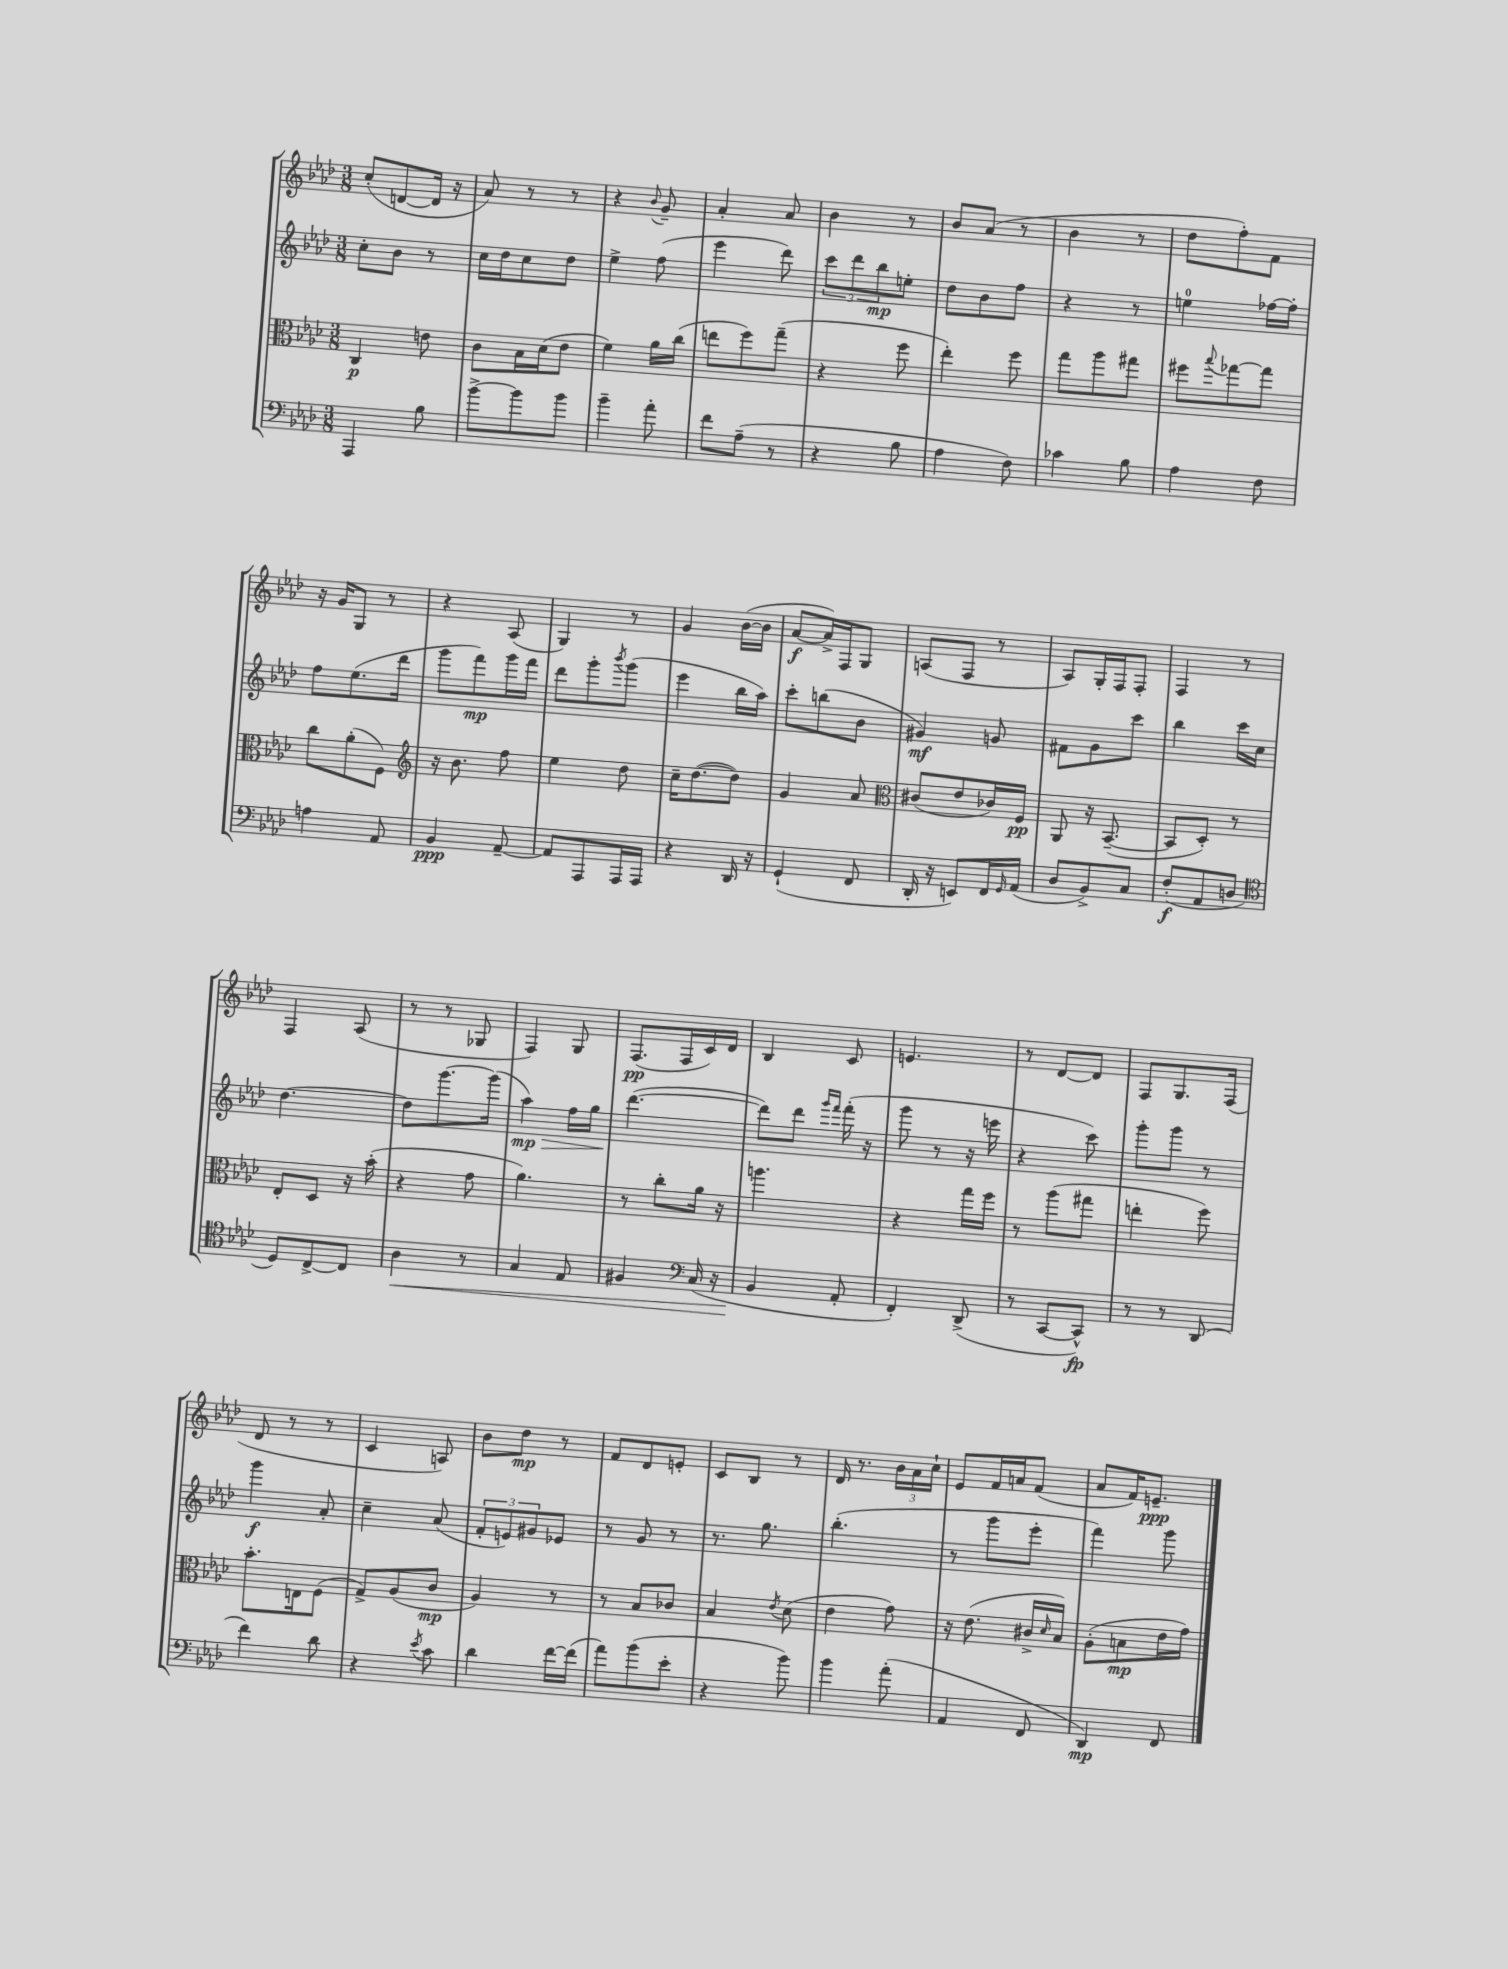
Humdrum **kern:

**kern	**dynam	**kern	**dynam	**kern	**dynam	**kern	**dynam
*part4	*part4	*part3	*part3	*part2	*part2	*part1	*part1
*staff4	*staff4	*staff3	*staff3	*staff2	*staff2	*staff1	*staff1
*clefF4	*	*clefC3	*	*clefG2	*	*clefG2	*
*k[b-e-a-d-]	*	*k[b-e-a-d-]	*	*k[b-e-a-d-]	*	*k[b-e-a-d-]	*
*M3/8	*	*M3/8	*	*M3/8	*	*M3/8	*
=59	=59	=59	=59	=59	=59	=59	=59
4AAA-/	.	4C/	p	8cc'\L	.	(8cc'/L	.
.	.	.	.	8b-\J	.	[8dn/	.
8B-\	.	8en\	.	8r	.	16d/Jk]	.
.	.	.	.	.	.	16r	.
=60	=60	=60	=60	=60	=60	=60	=60
[8b-^\L	.	8c\L	.	16cc\LL	.	8a-/)	.
.	.	.	.	16dd-\J	.	.	.
8b-\]	.	16B-\L	.	8cc\	.	8r	.
.	.	(16d-\J	.	.	.	.	.
8b-\J	.	8e-\J	.	8dd-\J	.	8r	.
=61	=61	=61	=61	=61	=61	=61	=61
4b-~\	.	4f\)	.	4ee-^\	.	4r	.
.	.	.	.	.	.	8qqb-/	.
8a-'\	.	16a-\LL	.	(8ff\	.	8g~/	.
.	.	(16cc\JJ	.	.	.	.	.
=62	=62	=62	=62	=62	=62	=62	=62
8f\L	.	8een\L	.	4eee-\	.	4a-'/	.
(8A-~\J	.	8ff\)	.	.	.	.	.
8r	.	(8gg~\J	.	8ddd-\)	.	8a-/	.
=63	=63	=63	=63	=63	=63	=63	=63
4r	.	4r	.	12ccc\L	.	4b-\	.
.	.	.	.	12ddd-\	.	.	.
.	.	.	.	12bb-\	mp	.	.
8B-\	.	8ff\	.	8een'\J	.	8r	.
=64	=64	=64	=64	=64	=64	=64	=64
4A-\	.	4ee-'\)	.	8dd-\L	.	8b-/L	.
.	.	.	.	8b-\	.	(8a-/J	.
8F\)	.	8ff\	.	8ff\J	.	8r	.
=65	=65	=65	=65	=65	=65	=65	=65
4c-X\	.	8gg\L	.	4r	.	4b-\	.
.	.	8aa-\	.	.	.	.	.
8B-\	.	8gg#X\J	.	8r	.	8r	.
=66	=66	=66	=66	=66	=66	=66	=66
4A-\	.	8ff#X\L	.	4een\	.	8dd-\L	.
.	.	8qqbb-/	.	.	.	.	.
.	.	[8gg-X\	.	.	.	8ff'\)	.
8F\	.	8gg-\J]	.	[16ff-X\LL	.	8f\J	.
.	.	.	.	16ff-'\JJ]	.	.	.
!!LO:LB:g=z
=67	=67	=67	=67	=67	=67	=67	=67
4An\	.	8cc\L	.	8ff\L	.	16r	.
.	.	.	.	.	.	16g/KL	.
.	.	(8a-'\	.	(8.ee-\	.	8G/J	.
8AA-/	.	8F\J)	.	.	.	8r	.
.	.	.	.	16ddd-\Jk	.	.	.
=68	=68	=68	=68	=68	=68	=68	=68
*	*	*clefG2	*	*	*	*	*
4BB-/	ppp	16r	.	8ggg\L	.	4r	.
.	.	8.b-\	.	.	.	.	.
.	.	.	.	8fff\)	mp	.	.
[8AA-~/	.	8ff\	.	16ggg\L	.	(8A-/	.
.	.	.	.	16fff\JJ	.	.	.
=69	=69	=69	=69	=69	=69	=69	=69
8AA-/L]	.	4ee-\	.	8ddd-\L	.	4G/)	.
8AAA-/	.	.	.	8ggg'\	.	.	.
.	.	.	.	8qbbb-/	.	.	.
16AAA-/L	.	8dd-\	.	(8ggg\J	.	8r	.
16AAA-/JJ	.	.	.	.	.	.	.
=70	=70	=70	=70	=70	=70	=70	=70
4r	.	16cc~\KL	.	4eee-\	.	4g/	.
.	.	([8.dd-\	.	.	.	.	.
16DD-/	.	8dd-\J])	.	16bb-\LL	.	([16b-\LL	.
16r	.	.	.	16aa-\JJ)	.	16b-\JJ]	.
=71	=71	=71	=71	=71	=71	=71	=71
(4GG`/	.	4g/	.	8ccc'\L	.	[8a-/L	f
.	.	.	.	(8bbn\	.	16a-^/L])	.
.	.	.	.	.	.	16F/J	.
8FF/	.	8a-/	.	8b-\J	.	8G/J	.
=72	=72	=72	=72	=72	=72	=72	=72
*	*	*clefC3	*	*	*	*	*
16DD-'/	.	(8c#X/L	.	4g#X/)	mf	(8An/L	.
16r	.	.	.	.	.	.	.
8EEn/L)	.	8e-/	.	.	.	8F/J	.
16FF/L	.	16c-X/L)	.	8gn/	.	8r	.
16qqGG/	.	.	.	.	.	.	.
(16AA-/JJ	.	16F/JJ	pp	.	.	.	.
=73	=73	=73	=73	=73	=73	=73	=73
8D-/L	.	8AA-/	.	8f#X\L	.	8A-/L)	.
8BB-^/)	.	16r	.	8g\	.	16G'/L	.
.	.	([8.BB-~/	.	.	.	16F/J	.
8C/J	.	.	.	8ccc\J	.	8F'/J	.
=74	=74	=74	=74	=74	=74	=74	=74
(8F'/L	f	8BB-/L]	.	4bb-\	.	4F/	.
8AA-/	.	8D-'/J)	.	.	.	.	.
8Dn/J	.	8r	.	16ccc\LL	.	8r	.
.	.	.	.	16cc\JJ	.	.	.
!!LO:LB:g=z
=75	=75	=75	=75	=75	=75	=75	=75
*clefC4	*	*	*	*	*	*	*
8D-/L)	.	8E-'/L	.	[4.dd-\	.	4F/	.
[8C^/	.	8D-/J	.	.	.	.	.
8C/J]	.	16r	.	.	.	(8A-/	.
.	.	(16b-'\	.	.	.	.	.
=76	=76	=76	=76	=76	=76	=76	=76
!	!LO:HP:b	!	!	!	!	!	!
4A-\	<	4r	.	8dd-\L]	.	8r	.
.	.	.	.	[8.ggg\	.	8r	.
8r	.	8g\	.	.	.	8G-X/	.
.	.	.	.	(16ggg\Jk]	.	.	.
=77	=77	=77	=77	=77	=77	=77	=77
!	!	!	!	!	!LO:HP:b	!	!
4G/	.	4.a-\)	.	4aa-\)	> mp	4F/)	.
8E-/	.	.	.	16ff\LL	.	8G/	.
.	.	.	.	16gg\JJ	.	.	.
=78	=78	=78	=78	=78	=78	=78	=78
4F#X/	.	8r	.	([4.ddd-\	.	(8.F/L	pp
.	.	8cc'\L	.	.	.	.	.
.	.	.	.	.	.	16F/L	.
*clefF4	*	*	*	*	*	*	*
(16C/	.	16a-\Jk	.	.	.	16c/)	.
16r	.	16r	.	.	.	16d-/JJ	.
.	.	.	.	.	]	.	.
=79	=79	=79	=79	=79	=79	=79	=79
4BB-/	.	4.aan\	.	8ddd-\L])	.	4B-/	.
.	.	.	.	8ddd-\J	.	.	.
.	.	.	.	16qqggg/LL	.	.	.
.	.	.	.	16qqfff/JJ	.	.	.
8AA-'/	[	.	.	(16fff'\	.	8c/	.
.	.	.	.	16r	.	.	.
=80	=80	=80	=80	=80	=80	=80	=80
4FF'/)	.	4r	.	8ggg\	.	4.en/	.
.	.	.	.	8r	.	.	.
(8DD-^/	.	16gg\LL	.	16r	.	.	.
.	.	16ff\JJ	.	16eeen\	.	.	.
=81	=81	=81	=81	=81	=81	=81	=81
8r	.	8r	.	4r	.	8r	.
[8CC/L	.	(8aa-\L	.	.	.	[8d-/L	.
8CC^^/J])	fp	8gg#X\J	.	8ccc\)	.	8d-/J]	.
=82	=82	=82	=82	=82	=82	=82	=82
8r	.	4een'\	.	8ggg'\L	.	8F/L	.
8r	.	.	.	8ggg\J	.	8.G/	.
(8DD-/	.	8ff\)	.	8r	.	.	.
.	.	.	.	.	.	(16F/Jk	.
!!LO:LB:g=z
=83	=83	=83	=83	=83	=83	=83	=83
4f\)	.	8.b-'\L	.	4ggg\	f	8d-/	.
.	.	.	.	.	.	8r	.
.	.	16En\k	.	.	.	.	.
8d-\	.	(8F\J	.	8a-'/	.	8r	.
=84	=84	=84	=84	=84	=84	=84	=84
4r	.	8G^/L)	.	4cc~\	.	4c/	.
.	.	(8A-/	.	.	.	.	.
8qe-/	.	.	.	.	.	.	.
8c\	.	8c/J	mp	(8a-/	.	8An/)	.
=85	=85	=85	=85	=85	=85	=85	=85
4d-\	.	4A-/)	.	12f'/L	.	8b-\L	.
.	.	.	.	12en/)	.	.	.
.	.	.	.	.	.	8dd-\J	mp
.	.	.	.	12g#X/	.	.	.
[16f\LL	.	8r	.	8e-X/J	.	8r	.
(16f\JJ]	.	.	.	.	.	.	.
=86	=86	=86	=86	=86	=86	=86	=86
8a-\L)	.	8r	.	8r	.	8f/L	.
(8b-\	.	8B-/L	.	8g/	.	8d-/	.
8e-'\J	.	8c-X/J	.	8r	.	8en'/J	.
=87	=87	=87	=87	=87	=87	=87	=87
4r	.	4B-/	.	8.r	.	8c/L	.
.	.	.	.	.	.	8B-/J	.
.	.	.	.	8.gg\	.	.	.
.	.	8qe-/	.	.	.	.	.
8b-\)	.	(8d-\	.	.	.	8r	.
=88	=88	=88	=88	=88	=88	=88	=88
4b-\	.	4e-\	.	(4.bb-'\	.	16d-/	.
.	.	.	.	.	.	8.r	.
(8a-'\	.	8g\)	.	.	.	24b-\LL	.
.	.	.	.	.	.	24a-\	.
.	.	.	.	.	.	24cc`\JJ	.
=89	=89	=89	=89	=89	=89	=89	=89
4AA-/	.	16r	.	8r	.	8e-/L	.
.	.	(8.e-\	.	.	.	.	.
.	.	.	.	8ggg\L	.	16f/L	.
.	.	.	.	.	.	16an/J	.
8FF/	.	16c#X^/LL	.	8eee-'\J	.	(8f/J	.
.	.	16qqd-/	.	.	.	.	.
.	.	16B-/JJ)	.	.	.	.	.
=90	=90	=90	=90	=90	=90	=90	=90
4DD-/)	mp	(8A-'\L	.	4fff\)	.	8a-/L	.
.	.	8Bn\	mp	.	.	16f/K)	.
.	.	.	.	.	.	8.en~/J	ppp
8FF/	.	16e-\L	.	8ggg\	.	.	.
.	.	16g\JJ)	.	.	.	.	.
==	==	==	==	==	==	==	==
*-	*-	*-	*-	*-	*-	*-	*-
